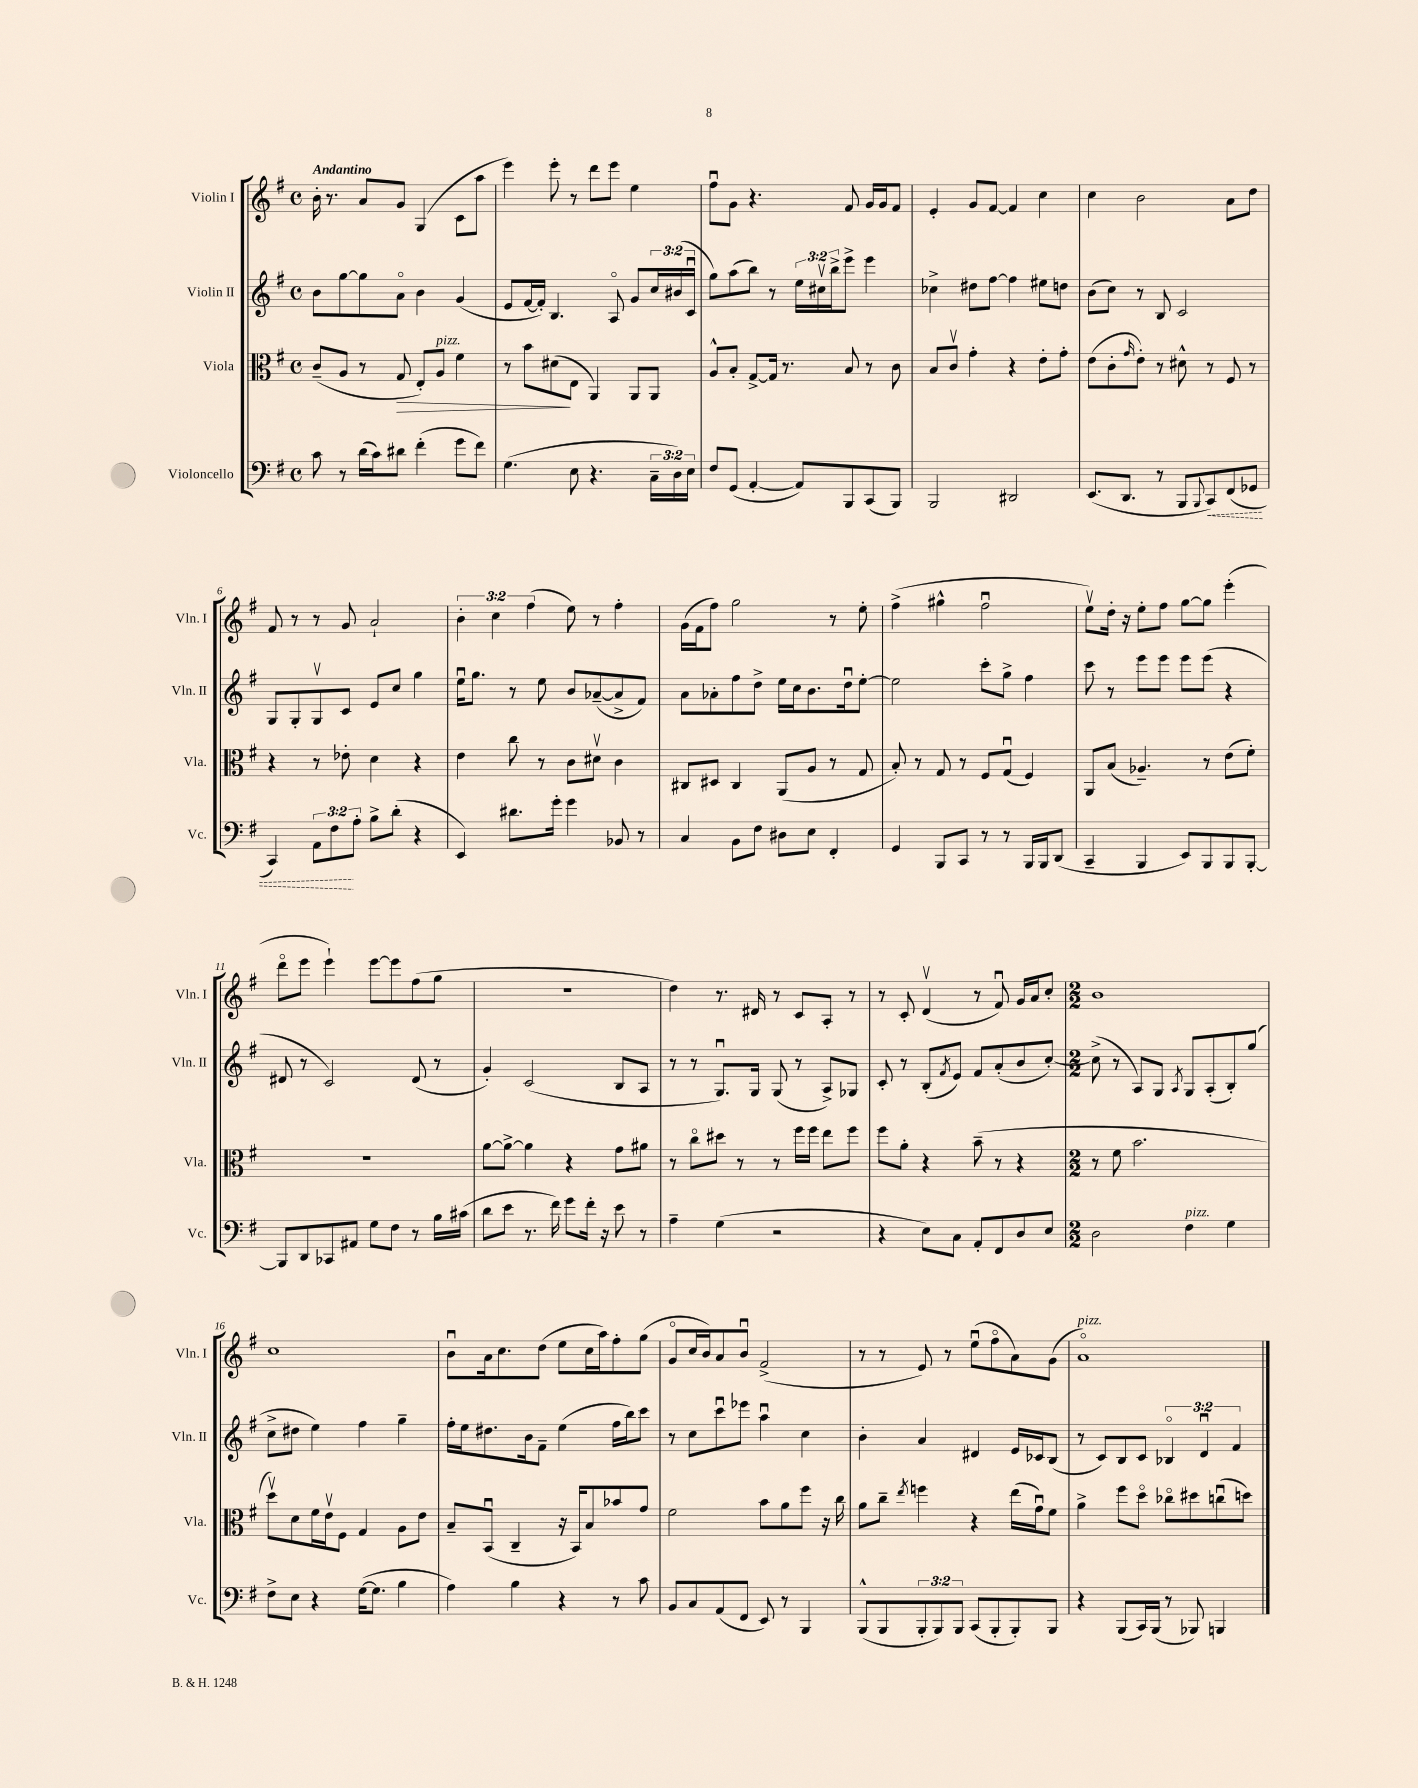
<<
\new StaffGroup <<
\new Staff = "s0" \with { instrumentName = "Violin I" shortInstrumentName = "Vln. I" } {
    \clef treble \key g \major \defaultTimeSignature \time 4/4 \override Staff.TupletNumber.text = #tuplet-number::calc-fraction-text \tempo "Andantino"
    b'16-. r8. a'8 g'8 g4( c'8 a''8 |
    e'''4) e'''8-. r8 d'''8 e'''8 e''4 |
    fis''8\downbow g'8 r4. fis'8 g'16 g'16 fis'8 |
    e'4-. g'8 fis'8~ fis'4 c''4 |
    c''4 b'2 a'8 d''8 |
    fis'8 r8 r8 g'8 a'2-! |
    \tuplet 3/2 { b'4-. c''4 fis''4( } e''8) r8 fis''4-. |
    g'16( fis'16 fis''8) g''2 r8 e''8-. |
    fis''4->( gis''4-^ fis''2\downbow |
    e''8\upbow) d''16-. r16 e''8-. fis''8 g''8~ g''8 e'''4-.( |
    d'''8\flageolet e'''8 e'''4-!) e'''8~ e'''8 fis''8( g''8 |
    R1 |
    d''4) r8. dis'16 r8 c'8 a8-. r8 |
    r8 c'8-. d'4\upbow( r8 fis'8\downbow) g'16 a'16 c''8-. |
    \numericTimeSignature \time 2/2 b'1 |
    c''1 |
    b'8\downbow a'16 c''8. d''8( e''8 c''16 a''16) fis''8-. g''8( |
    g'8\flageolet c''16 b'16) a'8 b'8\downbow fis'2->( |
    r8 r8 e'8) r8 e''8\downbow( fis''8\flageolet a'8) g'8( |
    a'1\flageolet^\markup { \italic "pizz." }) \bar "|." |
}
\new Staff = "s1" \with { instrumentName = "Violin II" shortInstrumentName = "Vln. II" } {
    \clef treble \key g \major \defaultTimeSignature \time 4/4 \override Staff.TupletNumber.text = #tuplet-number::calc-fraction-text
    b'8 g''8~ g''8 a'8\flageolet b'4 g'4( |
    e'8 fis'16~ fis'16-.) b4. a8\flageolet g'8 \tuplet 3/2 { c''16 bis'16( c'16\downbow } |
    g''8) a''8( b''8) r8 \tuplet 3/2 { e''16 cis''16\upbow b''16-> } e'''8-> e'''4 |
    ces''4-> dis''8 fis''8~ fis''4 eis''8 d''8 |
    b'8( c''8) r8 b8 c'2 |
    g8 g8-. g8\upbow c'8 e'8 c''8 g''4 |
    e''16\downbow g''8. r8 e''8 b'8 aes'8~--( aes'8-> fis'8) |
    a'8 aes'8-. fis''8 d''8-> e''16 c''16 b'8. d''16\downbow e''8~-. |
    e''2 c'''8-. g''8-> fis''4 |
    c'''8 r8 e'''8 e'''8 e'''8 e'''8( r4 |
    dis'8 r8 c'2) dis'8( r8 |
    g'4-.) c'2( b8 a8 |
    r8 r8 g8.\downbow) g16 g8( r8 a8->) ges8 |
    c'8-. r8 b8-.( \acciaccatura { fis'8 } e'8) fis'8 a'8-.( b'8 c''8~-.) |
    \numericTimeSignature \time 2/2 c''8->( r8 a8) g8 \acciaccatura { a8 } g8 a8-.( b8-.) g''8( |
    c''8-> dis''8 e''4) fis''4 g''4-- |
    fis''16-. e''16 dis''8. b'16 fis'8-- e''4( fis''16 b''16) c'''8 |
    r8 c''8 c'''8\downbow ees'''8 a''4\downbow c''4 |
    b'4-. a'4 dis'4 e'16 ces'16 b8( |
    r8 c'8) b8 c'8 \tuplet 3/2 { bes4\flageolet d'4\downbow fis'4 } \bar "|." |
}
\new Staff = "s2" \with { instrumentName = "Viola" shortInstrumentName = "Vla." } {
    \clef alto \key g \major \defaultTimeSignature \time 4/4
    c'8--( a8 r8 g8\> e8-.) a8^\markup { \italic "pizz." } fis'4 |
    r8 b'8 dis'8\!( e8 a,4) a,8 a,8 |
    a8-^ b8-. g8~-> g16 r8. b8 r8 c'8 |
    b8 c'8\upbow g'4-. r4 e'8-. g'8-. |
    e'8( c'8-. \grace { g'16 } e'8-.) r8 dis'8-^ r8 fis8 r8 |
    r4 r8 ees'8-. d'4 r4 |
    e'4 c''8 r8 c'8 dis'8\upbow c'4 |
    cis8 dis8 cis4 a,8( a8 r8 g8 |
    b8-.) r8 g8 r8 fis8 g8\downbow( fis4) |
    a,8 b8( aes4.--) r8 e'8( fis'8-.) |
    r1 |
    a'8~ a'8~-> a'4 r4 g'8 ais'8 |
    r8 c''8\flageolet dis''8 r8 r8 fis''16 fis''16 e''8 fis''8 |
    fis''8 a'8-. r4 b'8--( r8 r4 |
    \numericTimeSignature \time 2/2 r8 fis'8 b'2. |
    d''8\upbow) d'8 fis'16 e'16\upbow fis8 g4 a8 e'8 |
    b8-- b,8\downbow( c4-- r16 b,16) b8 bes'8 g'8 |
    fis'2 b'8 a'8 fis''8 r16 c''16 |
    a'8 c''8-- \acciaccatura { e''8 } f''4 r4 e''16( g'16\downbow) fis'8 |
    a'4-> fis''8 d''8\flageolet ces''8\flageolet dis''8 c''8\downbow( d''8) \bar "|." |
}
\new Staff = "s3" \with { instrumentName = "Violoncello" shortInstrumentName = "Vc." } {
    \clef bass \key g \major \defaultTimeSignature \time 4/4 \override Staff.TupletNumber.text = #tuplet-number::calc-fraction-text
    c'8 r8 d'16( c'16) dis'8 fis'4-.( g'8 fis'8) |
    g4.( e8 r4. \tuplet 3/2 { c16-- d16) e16 } |
    fis8 g,8( a,4~-. a,8) b,,8 c,8( b,,8) |
    b,,2 dis,2 |
    e,8.( d,8. r8 b,,8 \appoggiatura { b,,8 } \once \override Hairpin.style = #'dashed-line c,8\<) fis,8( ges,8 |
    c,4) \tuplet 3/2 { a,8 fis8\! a8-. } b8-> d'8-.( r4 |
    e,4) dis'8. g'16-. g'4 bes,8 r8 |
    c4 b,8 fis8 dis8 e8 fis,4-. |
    g,4 b,,8 c,8 r8 r8 b,,16 b,,16 d,8( |
    c,4-- b,,4 e,8) b,,8 b,,8 b,,8~-. |
    b,,8 d,8 ces,8 ais,8 g8 fis8 r8 b16 cis'16( |
    d'8 e'8 r8. fis'16) g'8 fis'16-. r16 e'8 r8 |
    a4-- g4( r2 |
    r4 e8) c8 a,8-. fis,8 d8 e8 |
    \numericTimeSignature \time 2/2 d2 fis4^\markup { \italic "pizz." } g4 |
    fis8-> e8 r4 g16~( g8. b4 |
    a4) b4 r4 r8 c'8 |
    b,8 c8 a,8( fis,8 e,8) r8 b,,4 |
    b,,8-^( b,,8 \tuplet 3/2 { b,,8-. b,,8) b,,8 } c,8( b,,8-. b,,8-.) b,,8 |
    r4 b,,8( c,16) b,,16( r8 bes,,8) b,,4 \bar "|." |
}
>>
>>
